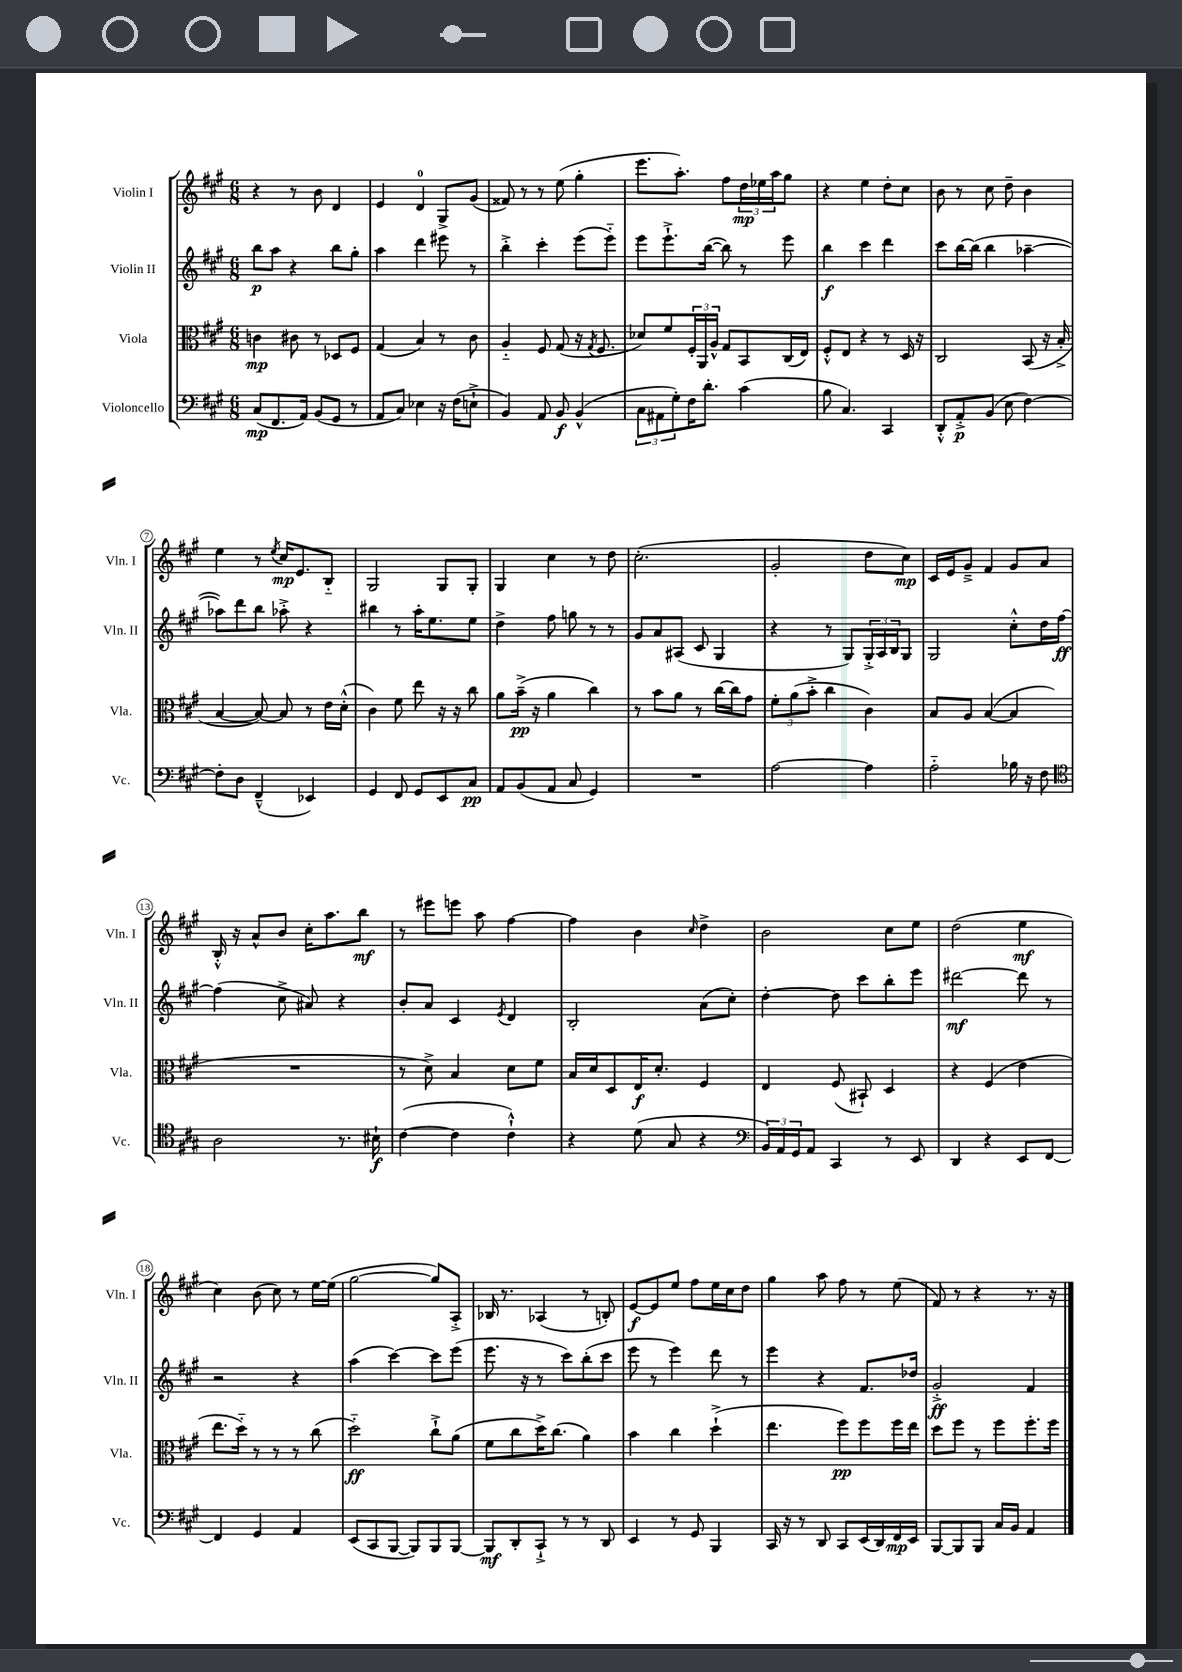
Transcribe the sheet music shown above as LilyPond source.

<<
\new StaffGroup <<
\new Staff = "s0" \with { instrumentName = "Violin I" shortInstrumentName = "Vln. I" } {
    \clef treble \key a \major \numericTimeSignature \time 6/8
    r4 r8 b'8 d'4 |
    e'4 d'4-0 gis8-> gis'8( |
    fisis'8) r8 r8 e''8( gis''4-. |
    e'''8. a''8.-.) fis''8 \tuplet 3/2 { d''16\mp ees''16 a''16 } gis''8 |
    r4 e''4 d''8-. cis''8 |
    b'8 r8 cis''8 d''8-- b'4 |
    e''4 r8 \acciaccatura { e''8 } cis''16\mp e'8. b8-_ |
    gis2 gis8 gis8-. |
    gis4 cis''4 r8 d''8 |
    cis''2.-.( |
    gis'2-. d''8 cis''8\mp) |
    cis'16 e'16 gis'8---> fis'4 gis'8 a'8 |
    b16-.-^ r16 a'8-^ b'8 cis''16-. a''8. b''8\mf |
    r8 eis'''8 e'''8 a''8 fis''4~ |
    fis''4 b'4 \grace { cis''16 } d''4-> |
    b'2 cis''8 e''8 |
    d''2( e''4\mf |
    cis''4) b'8( cis''8) r8 e''16~ e''16( |
    gis''2~ gis''8) a8-.-> |
    bes16 r8. aes4( r8 b8-.) |
    e'8~\f e'8 e''8 fis''8 e''16 cis''16 d''8 |
    gis''4 a''8 fis''8 r8 e''8( |
    fis'8) r8 r4 r8. r16 \bar "|." |
}
\new Staff = "s1" \with { instrumentName = "Violin II" shortInstrumentName = "Vln. II" } {
    \clef treble \key a \major \numericTimeSignature \time 6/8
    b''8\p a''8 r4 b''8 gis''8-. |
    a''4 d'''4 eis'''8 r8 |
    b''4-.-> cis'''4-. e'''8( e'''8-_) |
    e'''8 e'''8.-!-> b''16~( b''8) r8 e'''8 |
    b''4\f cis'''4 d'''4 |
    cis'''8 b''16~ b''16( b''4 aes''4~-- |
    aes''8) d'''8 b''8 aes''8-.-> r4 |
    bis''4 r8 a''16-. e''8. e''8 |
    d''4-> fis''8 g''8 r8 r8 |
    gis'8 a'8 ais8( cis'8 gis4 |
    r4 r8 gis8) \tuplet 3/2 { gis16-.-> a16 b16 } gis8 |
    gis2 cis''8-.-^ d''16 fis''16~\ff |
    fis''4( cis''8-> ais'8) r4 |
    b'8-. a'8 cis'4 \acciaccatura { e'8 } d'4 |
    b2-. a'8( cis''8-.) |
    d''4~-. d''8 cis'''8 b''8-. e'''8 |
    dis'''2~\mf dis'''8 r8 |
    r2 r4 |
    a''4( cis'''4~) cis'''8 e'''8( |
    e'''8. r16 r8 cis'''8) b''8-.( cis'''8 |
    e'''8 r8 e'''4) d'''8 r8 |
    e'''4 r4 fis'8. des''16 |
    gis'2-.->\ff fis'4 \bar "|." |
}
\new Staff = "s2" \with { instrumentName = "Viola" shortInstrumentName = "Vla." } {
    \clef alto \key a \major \numericTimeSignature \time 6/8
    c'4\mp cis'8 r8 des8 fis8 |
    gis4( b4) r8 cis'8 |
    a4-_ fis8 gis8( r16 \acciaccatura { gis8 } fis8. |
    des'8) fis'8 \tuplet 3/2 { fis16-. a,16 a16-^ } gis8 b,8 cis16( e16) |
    fis8-.-^ e8 r4 r8 d16 r16 |
    cis2 b,8( r16 b16-.-> |
    b4~ b8~) b8 r8 e'16 d'16-.-^( |
    cis'4) fis'8 e''8 r16 r16 cis''8 |
    a'8 b'16--->\pp( r16 a'4 cis''4) |
    r8 b'8 a'8 r8 cis''16~ cis''16 gis'8 |
    \tuplet 3/2 { fis'8-. a'8( b'8-.-> } cis''4 cis'4) |
    b8 a8 b4~( b4 |
    R2. |
    r8 d'8->) b4 d'8 fis'8 |
    b16 d'16 d8 e16\f d'8.-. fis4 |
    e4 fis8( bis,8-!) d4 |
    r4 fis4( e'4 |
    e''8. d''16-_) r8 r8 r8 cis''8( |
    d''2-_\ff) cis''8-!-> a'8( |
    fis'8 cis''8 d''16->) cis''8.( a'4) |
    b'4 cis''4 d''4-!->( |
    e''4. fis''8\pp) fis''8 fis''16 e''16 |
    d''8 fis''8 r8 fis''8 fis''8.-. fis''16 \bar "|." |
}
\new Staff = "s3" \with { instrumentName = "Violoncello" shortInstrumentName = "Vc." } {
    \clef bass \key a \major \numericTimeSignature \time 6/8
    cis8\mp( fis,8. a,16) b,8( gis,8 r8 |
    a,8 cis8) ees4 r16 fis16( e8-!-> |
    b,4) a,8 b,8\f b,4-^( |
    \tuplet 3/2 { cis8 ais,8 gis8-.) } fis16 d'8.-. cis'4( |
    b8 cis4.) cis,4 |
    d,8-.-^ a,8-.->\p b,8( e8 fis4~) |
    fis8-. d8 fis,4---^( ees,4) |
    gis,4 fis,8 gis,8 e,8 cis8\pp |
    a,8 b,8( a,8 cis8 gis,4) |
    R2. |
    a2~ a4 |
    a2-_ bes16 r16 fis8 |
    \clef tenor a2 r8. bis16-!\f |
    cis'4~( cis'4 cis'4-!-^) |
    r4 d'8( gis8 r4 |
    \clef bass \tuplet 3/2 { b,16) a,16 gis,16 } a,8 cis,4 r8 e,8 |
    d,4 r4 e,8 fis,8~ |
    fis,4 gis,4 a,4 |
    e,8( cis,8 b,,8~ b,,8) b,,8 b,,8~ |
    b,,8\mf d,8-. cis,8-!-> r8 r8 d,8 |
    e,4 r8 gis,8 b,,4 |
    cis,16 r16 r8 d,8 cis,8 e,16( d,16) fis,16\mp e,16 |
    b,,8~ b,,8 b,,8 cis16 b,16 a,4 \bar "|." |
}
>>
>>
\layout { \context { \Score \override BarNumber.stencil = #(make-stencil-circler 0.1 0.3 ly:text-interface::print) } }
